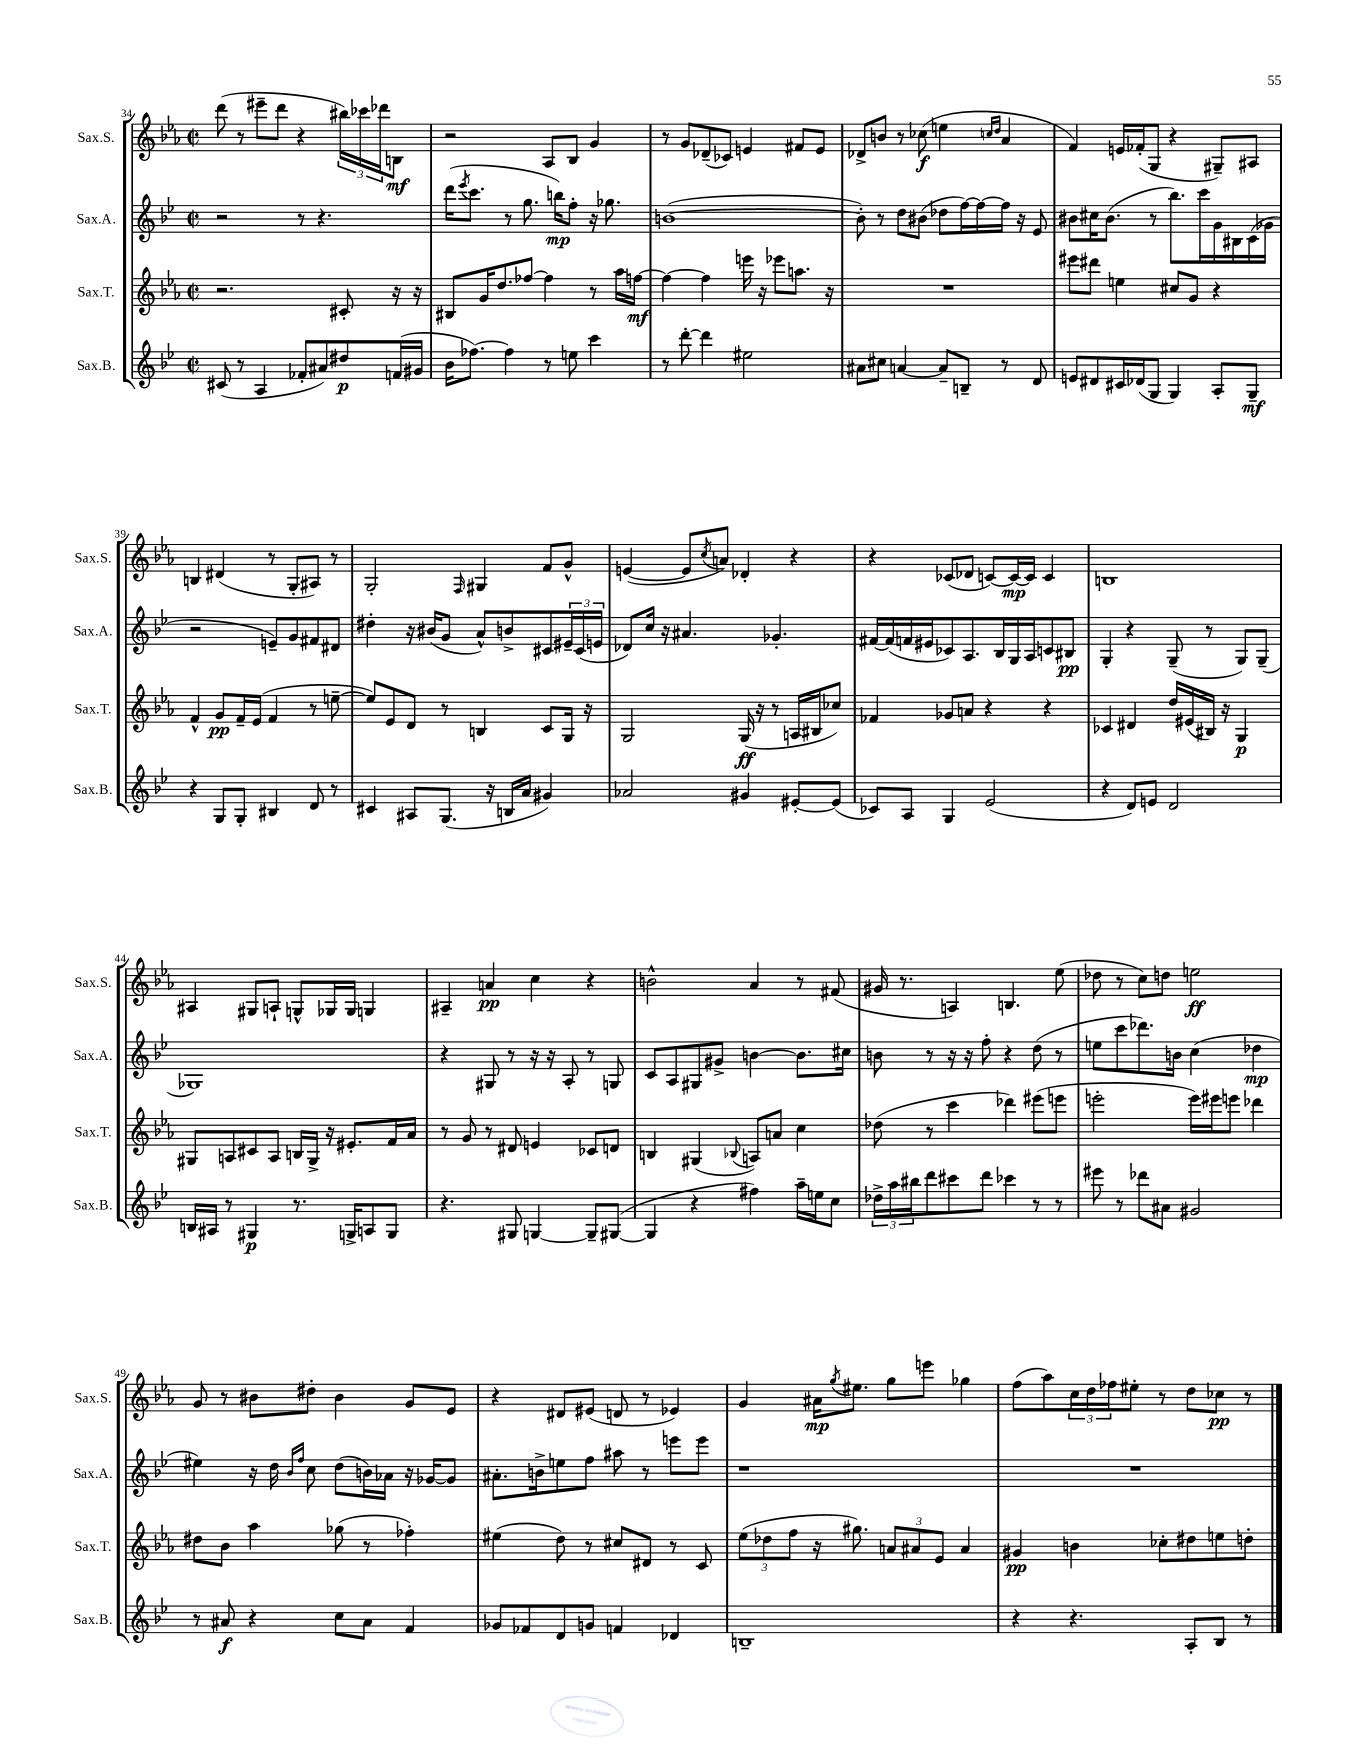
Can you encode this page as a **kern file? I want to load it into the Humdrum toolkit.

**kern	**dynam	**kern	**dynam	**kern	**dynam	**kern	**dynam
*part4	*part4	*part3	*part3	*part2	*part2	*part1	*part1
*staff4	*staff4	*staff3	*staff3	*staff2	*staff2	*staff1	*staff1
*I"Sax.B.	*	*I"Sax.T.	*	*I"Sax.A.	*	*I"Sax.S.	*
*I'Sax.B.	*	*I'Sax.T.	*	*I'Sax.A.	*	*I'Sax.S.	*
*clefG2	*	*clefG2	*	*clefG2	*	*clefG2	*
*k[b-e-]	*	*k[b-e-a-]	*	*k[b-e-]	*	*k[b-e-a-]	*
*M2/2	*	*M2/2	*	*M2/2	*	*M2/2	*
*met(c|)	*	*met(c|)	*	*met(c|)	*	*met(c|)	*
=34	=34	=34	=34	=34	=34	=34	=34
(8c#X/	.	2.r	.	2r	.	(8ddd\	.
8r	.	.	.	.	.	8r	.
4A/	.	.	.	.	.	8eee#X~\L	.
.	.	.	.	.	.	8ddd\J	.
8f-X'/L	.	.	.	8r	.	4r	.
8a#X/)	.	.	.	4.r	.	.	.
8dd#X/	p	8c#X'/	.	.	.	24bb#X\LL)	.
.	.	.	.	.	.	24ccc-X\	.
.	.	.	.	.	.	24ddd-X\J	.
(16fn/L	.	16r	.	.	.	8Bn\J	mf
16g#X/JJ	.	16r	.	.	.	.	.
=35	=35	=35	=35	=35	=35	=35	=35
16b-\KL	.	8B#X/L	.	(16ddd\KL	.	2r	.
.	.	.	.	8qeee-/	.	.	.
[8.ff-X\J)	.	.	.	8.ccc\J	.	.	.
.	.	16g/K	.	.	.	.	.
.	.	8.dd/	.	.	.	.	.
4ff-\]	.	.	.	8r	.	.	.
.	.	[8ff-X/J	.	8.gg\	.	.	.
8r	.	4ff-\]	.	.	.	8A-/L	.
.	.	.	.	16bbn\KL)	mp	.	.
8een\	.	.	.	8ff'\J	.	8B-/J	.
4ccc\	.	8r	.	16r	.	4g/	.
.	.	.	.	8.gg-X\	.	.	.
.	.	16aa-\LL	.	.	.	.	.
.	.	[16ffn\JJ	mf	.	.	.	.
=36	=36	=36	=36	=36	=36	=36	=36
8r	.	4ff\_	.	([1bn	.	8r	.
[8ddd'\	.	.	.	.	.	8g/L	.
4ddd\]	.	4ff\]	.	.	.	(8d-X~/	.
.	.	.	.	.	.	8c-X/J)	.
2ee#X\	.	16eeen\	.	.	.	4en/	.
.	.	16r	.	.	.	.	.
.	.	8eee-X\L	.	.	.	.	.
.	.	8.aan\J	.	.	.	8f#X/L	.
.	.	.	.	.	.	8e/J	.
.	.	16r	.	.	.	.	.
=37	=37	=37	=37	=37	=37	=37	=37
8a#X\L	.	1r	.	8b'\])	.	8d-X^/L	.
8cc#X\J	.	.	.	8r	.	8bn/J	.
[4an/	.	.	.	8dd\L	.	8r	.
.	.	.	.	(8b#X\J	.	(8cc-X\	f
8a~/L]	.	.	.	8dd-X\L	.	4een\	.
8Bn~/J	.	.	.	[16ff\L)	.	.	.
.	.	.	.	16ff\_	.	.	.
.	.	.	.	.	.	16qqccn/LL	.
.	.	.	.	.	.	16qqdd/JJ	.
8r	.	.	.	16ff\JJ]	.	4a-/	.
.	.	.	.	16r	.	.	.
8d/	.	.	.	8e-/	.	.	.
=38	=38	=38	=38	=38	=38	=38	=38
8en/L	.	8eee#X\L	.	8b#X\L	.	4f/)	.
8d#X/	.	8ddd#X\J	.	16cc#X\K	.	.	.
.	.	.	.	(8.b#\J	.	.	.
16c#X/L	.	4een\	.	.	.	16en/LL	.
(16d-X/J	.	.	.	.	.	(16f-X'/J	.
8G/J	.	.	.	8r	.	8G/J	.
4G/)	.	8cc#X/L	.	8.bb-\L)	.	4r	.
.	.	8g/J	.	.	.	.	.
.	.	.	.	16ccc\L	.	.	.
8A'/L	.	4r	.	16g\	.	8G#X~/L)	.
.	.	.	.	16B#X\	.	.	.
8G~/J	mf	.	.	(16c\	.	8A#X/J	.
.	.	.	.	16g-X\JJ	.	.	.
!!LO:LB:g=z
=39	=39	=39	=39	=39	=39	=39	=39
4r	.	4f^^/	.	2r	.	4Bn/	.
8G/L	.	8g/L	pp	.	.	(4d#X/	.
8G'/J	.	16f~/L	.	.	.	.	.
.	.	(16e-/JJ	.	.	.	.	.
4B#X/	.	4f/	.	8en~/L)	.	8r	.
.	.	.	.	8g/	.	8G'/L	.
8d/	.	8r	.	8f#X/	.	8A#X/J)	.
8r	.	[8een~\	.	8d#X/J	.	8r	.
=40	=40	=40	=40	=40	=40	=40	=40
4c#X/	.	8ee/L])	.	4dd#X'\	.	2G'/	.
.	.	8e-/	.	.	.	.	.
8A#X/L	.	8d/J	.	16r	.	.	.
.	.	.	.	(16b#X/KL	.	.	.
(8.G/J	.	8r	.	8g/J	.	.	.
.	.	.	.	.	.	16qqF/	.
.	.	4Bn/	.	8a^^/L)	.	4G#X/	.
16r	.	.	.	.	.	.	.
16Bn/LL	.	.	.	8bn^/	.	.	.
16a/JJ	.	.	.	.	.	.	.
4g#X/)	.	8c/L	.	8c#X/	.	8f/L	.
.	.	16G/Jk	.	24e#X~/L	.	8g^^/J	.
.	.	.	.	(24c#/	.	.	.
.	.	16r	.	.	.	.	.
.	.	.	.	24en/JJ	.	.	.
=41	=41	=41	=41	=41	=41	=41	=41
2a-X/	.	2G/	.	8d-X/L)	.	([4en/	.
.	.	.	.	16cc/Jk	.	.	.
.	.	.	.	16r	.	.	.
.	.	.	.	4.a#X/	.	8e/L]	.
.	.	.	.	.	.	8qcc/	.
.	.	.	.	.	.	8an/J)	.
4g#X/	.	(16G/	ff	.	.	4d-X'/	.
.	.	16r	.	.	.	.	.
.	.	8r	.	4.g-X'/	.	.	.
[8e#X'/L	.	16An/LL	.	.	.	4r	.
.	.	16B#X/J	.	.	.	.	.
(8e#/J]	.	8cc-X/J)	.	.	.	.	.
=42	=42	=42	=42	=42	=42	=42	=42
8c-X/L)	.	4f-X/	.	[16f#X/LL	.	4r	.
.	.	.	.	(16f#/]	.	.	.
8A/J	.	.	.	16fn/	.	.	.
.	.	.	.	16e#X/J	.	.	.
4G/	.	8g-X/L	.	8c-X/)	.	(8c-X/L	.
.	.	8an/J	.	8.A/	.	8d-X/J	.
(2e-/	.	4r	.	.	.	[8cn/L)	.
.	.	.	.	16B-/L	.	.	.
.	.	.	.	16G/	.	16c/L_	mp
.	.	.	.	16A/J	.	16c/JJ]	.
.	.	4r	.	8cn/	.	4c/	.
.	.	.	.	8B#X/J	pp	.	.
=43	=43	=43	=43	=43	=43	=43	=43
4r	.	4c-X/	.	4G'/	.	1Bn	.
8d/L)	.	4d#X/	.	4r	.	.	.
8en/J	.	.	.	.	.	.	.
2d/	.	16dd/LL	.	(8G~/	.	.	.
.	.	(16e#X/	.	.	.	.	.
.	.	16B#X/JJ)	.	8r	.	.	.
.	.	16r	.	.	.	.	.
.	.	4G/	p	8G/L)	.	.	.
.	.	.	.	(8G~/J	.	.	.
!!LO:LB:g=z
=44	=44	=44	=44	=44	=44	=44	=44
16Bn/LL	.	8G#X/L	.	1G-X)	.	4A#X/	.
16A#X/JJ	.	.	.	.	.	.	.
8r	.	8An/	.	.	.	.	.
4G#X/	p	8c#X/	.	.	.	8G#X/L	.
.	.	8A/J	.	.	.	8An`/J	.
8.r	.	16Bn/LL	.	.	.	8Gn^^/L	.
.	.	16G#^/JJ	.	.	.	.	.
.	.	16r	.	.	.	16G-X/L	.
16Gn^/KL	.	8.e#X'/L	.	.	.	16G-/JJ	.
8An/	.	.	.	.	.	4Gn/	.
8G/J	.	16f/L	.	.	.	.	.
.	.	16a-/JJ	.	.	.	.	.
=45	=45	=45	=45	=45	=45	=45	=45
4.r	.	8r	.	4r	.	4A#X~/	.
.	.	8g/	.	.	.	.	.
.	.	8r	.	8G#X/	.	4an/	pp
8G#X/	.	8d#X/	.	8r	.	.	.
[4Gn/	.	4en/	.	16r	.	4cc\	.
.	.	.	.	16r	.	.	.
.	.	.	.	8A'/	.	.	.
8G~/L]	.	8c-X/L	.	8r	.	4r	.
([8G#X/J	.	8dn/J	.	8Gn/	.	.	.
=46	=46	=46	=46	=46	=46	=46	=46
4G#/]	.	4Bn/	.	8c/L	.	2bn^^\	.
.	.	.	.	8A/	.	.	.
4r	.	(4G#X/	.	8G#X/	.	.	.
.	.	.	.	8g#X^/J	.	.	.
.	.	8qqB-X/	.	.	.	.	.
4ff#X\)	.	8An/L)	.	[4bn\	.	4a-/	.
.	.	8an/J	.	.	.	.	.
16aa~\LL	.	4cc\	.	8.b\L]	.	8r	.
16een\J	.	.	.	.	.	.	.
8cc\J	.	.	.	.	.	(8f#X/	.
.	.	.	.	16cc#X\Jk	.	.	.
=47	=47	=47	=47	=47	=47	=47	=47
24dd-X^\LL	.	(8dd-X\	.	8bn\	.	16g#X/	.
24aa\	.	.	.	.	.	.	.
.	.	.	.	.	.	8.r	.
24bb#X\J	.	.	.	.	.	.	.
8ddd\	.	8r	.	8r	.	.	.
8ccc#X\	.	4ccc\	.	16r	.	4An/)	.
.	.	.	.	16r	.	.	.
8ddd\J	.	.	.	8ff'\	.	.	.
4ccc-X\	.	4ddd-X\)	.	4r	.	4.Bn/	.
8r	.	(8eee#X\L	.	(8dd\	.	.	.
8r	.	8eeen\J	.	8r	.	(8ee-\	.
=48	=48	=48	=48	=48	=48	=48	=48
8eee#X\	.	2eeen'\	.	8een\L	.	8dd-X\	.
8r	.	.	.	8ccc\	.	8r	.
8ddd-X\L	.	.	.	8.ddd-X\)	.	8cc\L)	.
8a#X\J	.	.	.	.	.	8ddn\J	.
.	.	.	.	16bn\Jk	.	.	.
2g#X/	.	16eee\LL)	.	(4cc\	.	2een\	ff
.	.	16eee#X\J	.	.	.	.	.
.	.	8eeen\J	.	.	.	.	.
.	.	4ddd-X\	.	4dd-X\	mp	.	.
!!LO:LB:g=z
=49	=49	=49	=49	=49	=49	=49	=49
8r	.	8dd#X\L	.	4ee#X\)	.	8g/	.
8a#X/	f	8b-\J	.	.	.	8r	.
4r	.	4aa-\	.	16r	.	8b#X\L	.
.	.	.	.	16dd\	.	.	.
.	.	.	.	16qqb-/LL	.	.	.
.	.	.	.	16qqff/JJ	.	.	.
.	.	.	.	8cc\	.	8dd#X'\J	.
8cc\L	.	(8gg-X\	.	(8dd\L	.	4b#\	.
8a#\J	.	8r	.	16bn\L)	.	.	.
.	.	.	.	16a-X\JJ	.	.	.
4f/	.	4ff-X'\)	.	16r	.	8g/L	.
.	.	.	.	[16g-X/KL	.	.	.
.	.	.	.	8g-/J]	.	8e-/J	.
=50	=50	=50	=50	=50	=50	=50	=50
8g-X/L	.	(4ee#X\	.	8.a#X'\L	.	4r	.
8f-X/	.	.	.	.	.	.	.
.	.	.	.	16bn^\k	.	.	.
8d/	.	8dd\)	.	8een\	.	8d#X/L	.
8gn/J	.	8r	.	8ff\J	.	(8e#X/J	.
4fn/	.	8cc#X/L	.	8aa#X\	.	8dn/	.
.	.	8d#X/J	.	8r	.	8r	.
4d-X/	.	8r	.	8eeen\L	.	4e-X/)	.
.	.	8c/	.	8eee\J	.	.	.
=51	=51	=51	=51	=51	=51	=51	=51
1Bn~	.	(12ee-\L	.	1r	.	4g/	.
.	.	12dd-X\	.	.	.	.	.
.	.	12ff\J	.	.	.	.	.
.	.	16r	.	.	.	16a#X\KL	mp
.	.	.	.	.	.	8qgg/	.
.	.	8.gg#X\)	.	.	.	8.ee#X\J	.
.	.	12an/L	.	.	.	8gg\L	.
.	.	12a#X/	.	.	.	.	.
.	.	.	.	.	.	8eeen\J	.
.	.	12e-/J	.	.	.	.	.
.	.	4a#/	.	.	.	4gg-X\	.
=52	=52	=52	=52	=52	=52	=52	=52
4r	.	4g#X/	pp	1r	.	(8ff\L	.
.	.	.	.	.	.	8aa-\)	.
4.r	.	4bn\	.	.	.	24cc\L	.
.	.	.	.	.	.	24dd\	.
.	.	.	.	.	.	24ff-X\J	.
.	.	.	.	.	.	8ee#X'\J	.
.	.	8cc-X'\L	.	.	.	8r	.
8A'/L	.	8dd#X\	.	.	.	8dd\L	.
8B-/J	.	8een\	.	.	.	8cc-X\J	pp
8r	.	8ddn'\J	.	.	.	8r	.
==	==	==	==	==	==	==	==
*-	*-	*-	*-	*-	*-	*-	*-
